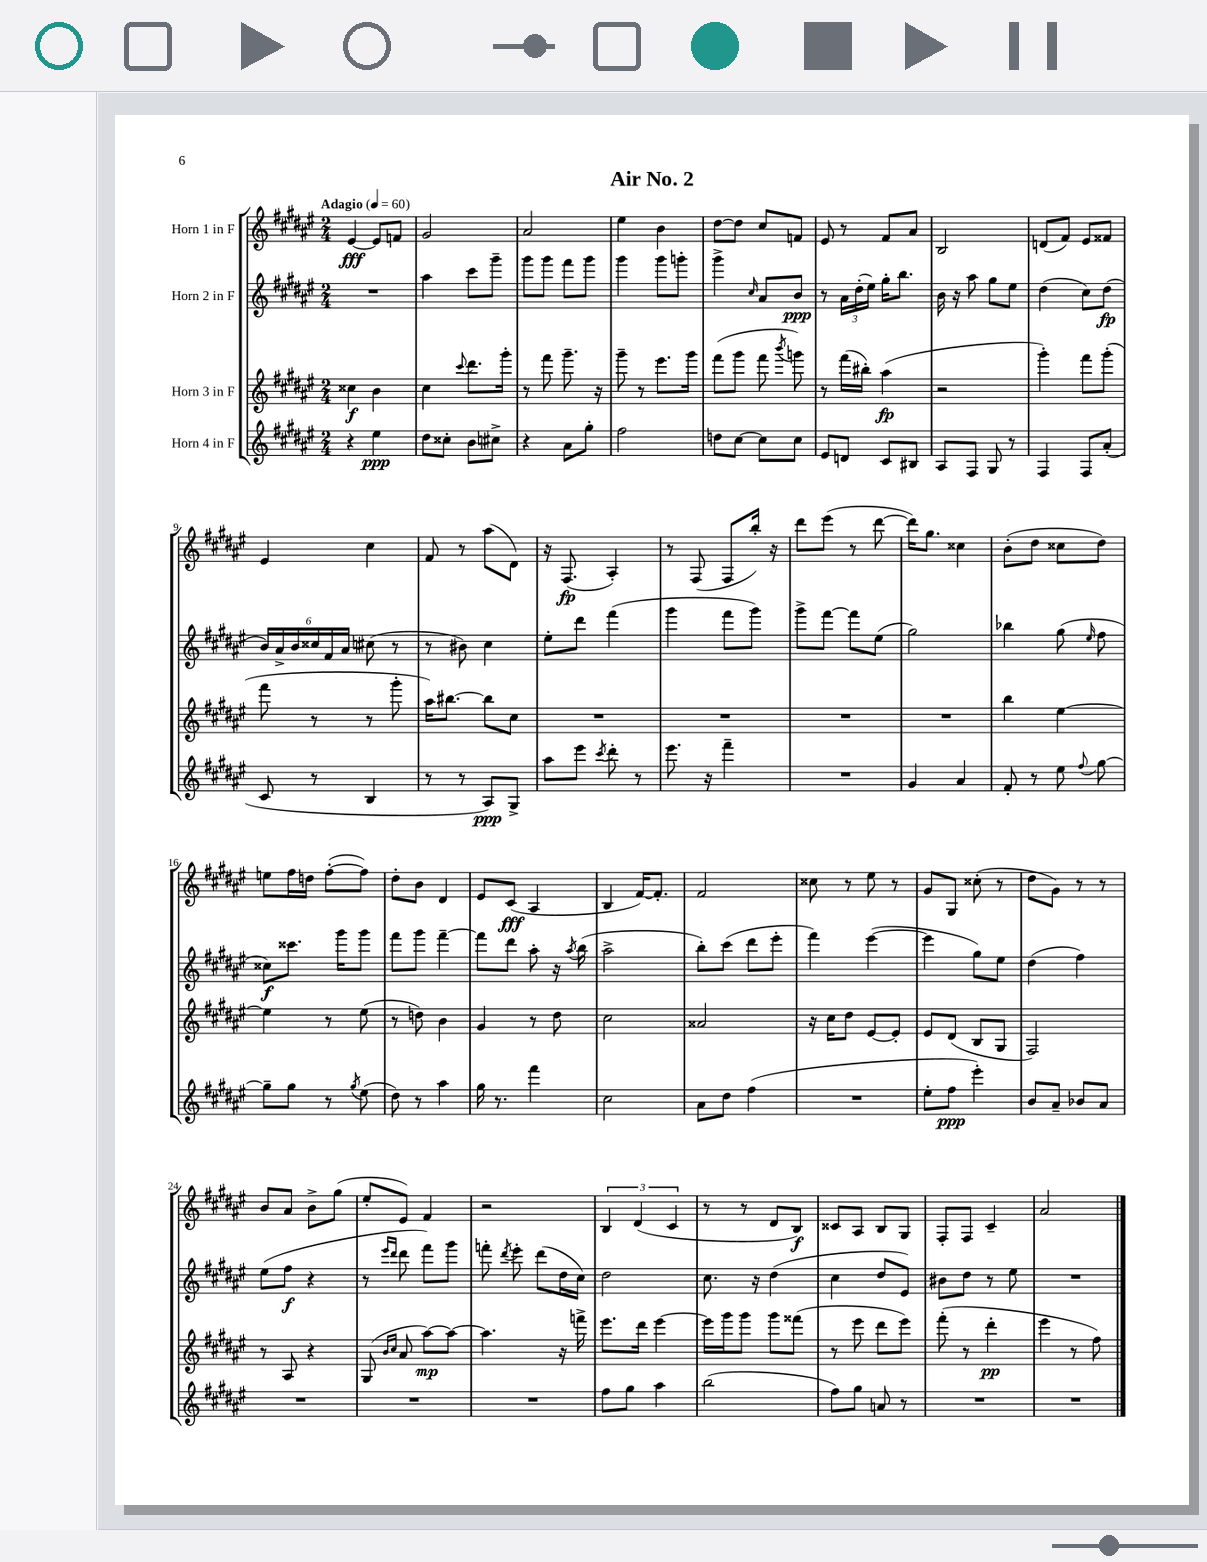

**kern	**kern	**kern	**kern
*staff4	*staff3	*staff2	*staff1
*clefG2	*clefG2	*clefG2	*clefG2
*k[f#c#g#d#a#e#]	*k[f#c#g#d#a#e#]	*k[f#c#g#d#a#e#]	*k[f#c#g#d#a#e#]
*M2/4	*M2/4	*M2/4	*M2/4
*MM60	*MM60	*MM60	*MM60
4r	4cc##\	2r	[4e#/
4ee#\	4b\	.	8e#/]L
.	.	.	8f/J
=	=	=	=
8dd#\L	4cc#\	4aa#\	2g#/
8cc##'\J	.	.	.
.	8qqccc#/	.	.
8b\L	8.ddd#\L	8ccc#\L	.
8cc#^\J	.	8ggg#~\J	.
.	16ggg#'\Jk	.	.
=	=	=	=
4r	8r	8ggg#\L	2a#/
.	8fff#\	8ggg#\J	.
8a#\L	8.ggg#~\	8fff#\L	.
8gg#'\J	.	8ggg#\J	.
.	16r	.	.
=	=	=	=
2ff#\	8ggg#~\	4ggg#\	4ee#\
.	8r	.	.
.	8.eee#\L	8ggg#\L	4b\
.	.	8ggg'\J	.
.	16ggg#\Jk	.	.
=	=	=	=
8dd\L	(8fff#\L	4ggg#^\	[8dd#\L
[8cc#\J	8ggg#\J	.	8dd#\]J
.	.	16qqcc#/	.
8cc#\]L	8fff#\	8a#/L	8cc#/L
.	8qbbb/	.	.
8cc#\J	8ggg\)	8b/J	8f/J
=	=	=	=
8e#/L	8r	8r	8e#/
8d/J	(16fff#\LL	24a#\LL	8r
.	.	(24dd#'\	.
.	16bb#'\JJ)	.	.
.	.	24ee#\JJ)	.
8c#/L	(4aa#\	16gg#'\LK	8f#/L
.	.	8.bb\J	.
8B#/J	.	.	8a#/J
=	=	=	=
8A#/L	2r	16b\	2B/
.	.	16r	.
8F#/J	.	8aa#\	.
8G#/	.	8gg#\L	.
8r	.	8ee#\J	.
=	=	=	=
4F#/	4ggg#'\)	(4dd#\	(8d/L
.	.	.	8f#/J)
8F#/L	8fff#\L	8cc#\L)	8e#/L
(8a#'/J	(8ggg#'\J	(8dd#\J	8f##/J
=	=	=	=
8c#/	8fff#\	24b/LL)	4e#/
.	.	24a#^/	.
.	.	24b/	.
8r	8r	24cc##/	.
.	.	24f#/	.
.	.	24a#/JJ	.
4B/	8r	(8cc#\	4cc#\
.	8ggg#'\	8r	.
=	=	=	=
8r	16aa#\LK)	8r	8f#/
.	[8.bb#\J	.	.
8r	.	8b#\)	8r
8A#/L)	8bb#\]L	4cc#\	(8aa#\L
8G#^/J	8cc#\J	.	8d#\J)
=	=	=	=
8aa#\L	2r	8ee#'\L	16r
.	.	.	(8.F#/
8eee#\J	.	8ddd#\J	.
8qccc#/	.	.	.
8ddd#'\	.	(4fff#\	4A#'/)
8r	.	.	.
=	=	=	=
8.eee#\	2r	4ggg#\	8r
.	.	.	(8F#/
16r	.	.	.
4fff#~\	.	8fff#\L	8F#/L
.	.	8ggg#\J)	16bb'/Jk)
.	.	.	16r
=	=	=	=
2r	2r	8ggg#^\L	8ddd#\L
.	.	[8fff#\J	(8eee#\J
.	.	8fff#\]L	8r
.	.	(8ee#\J	[8ddd#\
=	=	=	=
4g#/	2r	2gg#\)	16ddd#\]LK)
.	.	.	8.gg#\J
4a#/	.	.	4cc##\
=	=	=	=
8f#'/	4bb\	4bb-\	(8b'\L
8r	.	.	8dd#\J
8ee#\	[4ee#\	(8gg#\	8cc##\L
8qqff#/	.	16qqee#/	.
[8gg#\	.	8ff#\	8dd#\J)
=	=	=	=
8gg#~\]L	4ee#\]	8cc##\L)	8ee\L
8gg#\J	.	8.ccc##\J	16ff#\L
.	.	.	16dd\JJ
8r	8r	.	([8ff#'\L
.	.	16ggg#\LK	.
8qgg#/	.	.	.
(8ee#\	(8ee#\	8ggg#\J	8ff#\]J)
=	=	=	=
8dd#\)	8r	8fff#\L	8dd#'\L
8r	8dd\)	8ggg#\J	8b\J
4aa#\	4b\	[4fff#~\	4d#/
=	=	=	=
16gg#\	4g#/	8fff#\]L	8e#/L
8.r	.	.	.
.	.	8ddd#\J	(8c#/J
4fff#\	8r	8aa#'\	4A#/
.	8dd#\	16r	.
.	.	8qaa#/	.
.	.	(16bb\	.
=	=	=	=
2cc#\	2cc#\	2aa#^\	4B/
.	.	.	[16f#/LK)
.	.	.	8.f#'/]J
=	=	=	=
8a#\L	2a##/	8bb'\L)	2f#/
8dd#\J	.	(8ccc#\J	.
(4ff#\	.	8ddd#\L	.
.	.	8eee#'\J	.
=	=	=	=
2r	16r	4fff#\)	8cc##\
.	16cc#\LK	.	.
.	8dd#\J	.	8r
.	[8e#/L	([4eee#\	8ee#\
.	8e#'/]J	.	8r
=	=	=	=
8ee#'\L	8e#/L	4eee#\]	8g#/L
8ff#\J	(8d#/J	.	8G#/J
4eee#'\)	8B/L	8gg#\L)	(8cc##'\
.	8G#/J	8ee#\J	8r
=	=	=	=
8b/L	2F#/)	(4dd#\	8dd#\L
8a#~/J	.	.	8g#\J)
8b-/L	.	4ff#\)	8r
8a#/J	.	.	8r
=	=	=	=
2r	8r	(8ee#\L	8b/L
.	8A#/	8ff#\J	8a#/J
.	4r	4r	8b^\L
.	.	.	(8gg#\J
=	=	=	=
2r	(8G#/	8r	8ee#'/L
.	16qqb/LL	16qqeee#/LL	.
.	16qqcc#/JJ	16qqddd#/JJ	.
.	8a#/	8ddd#\	8e#/J)
.	[8aa#\L)	8fff#\L)	4f#/
.	8aa#\_J	8ggg#\J	.
=	=	=	=
2r	4.aa#\]	8fff'\	2r
.	.	8qddd#/	.
.	.	8eee#'\	.
.	.	(8ddd#\L	.
.	16r	16dd#\L	.
.	16fff^\	16cc#\JJ)	.
=	=	=	=
8ff#\L	8.eee#\L	2dd#\	6B/
8gg#\J	.	.	.
.	.	.	(6d#/
.	16ddd#\Jk	.	.
4aa#\	[4eee#\	.	.
.	.	.	6c#/
=	=	=	=
(2bb\	16eee#\]LL	8.cc#\	8r
.	16ggg#\J	.	.
.	8ggg#\J	.	8r
.	.	16r	.
.	8ggg#\L	(4dd#\	8d#/L
.	(8fff##\J	.	8B/J)
=	=	=	=
8ff#\L)	8r	4cc#\	8c##/L
8gg#\J	8eee#\	.	8A#/J
8a/	8ddd#\L	8dd#/L	8B/L
8r	8eee#\J)	8e#/J)	8G#/J
=	=	=	=
2r	(8fff#'\	8b#\L	8F#'/L
.	8r	8dd#\J	8F#/J
.	4ddd#'\	8r	4c#~/
.	.	8ee#\	.
=	=	=	=
2r	4eee#\	2r	2a#/
.	8r	.	.
.	8ff#\)	.	.
==	==	==	==
*-	*-	*-	*-
